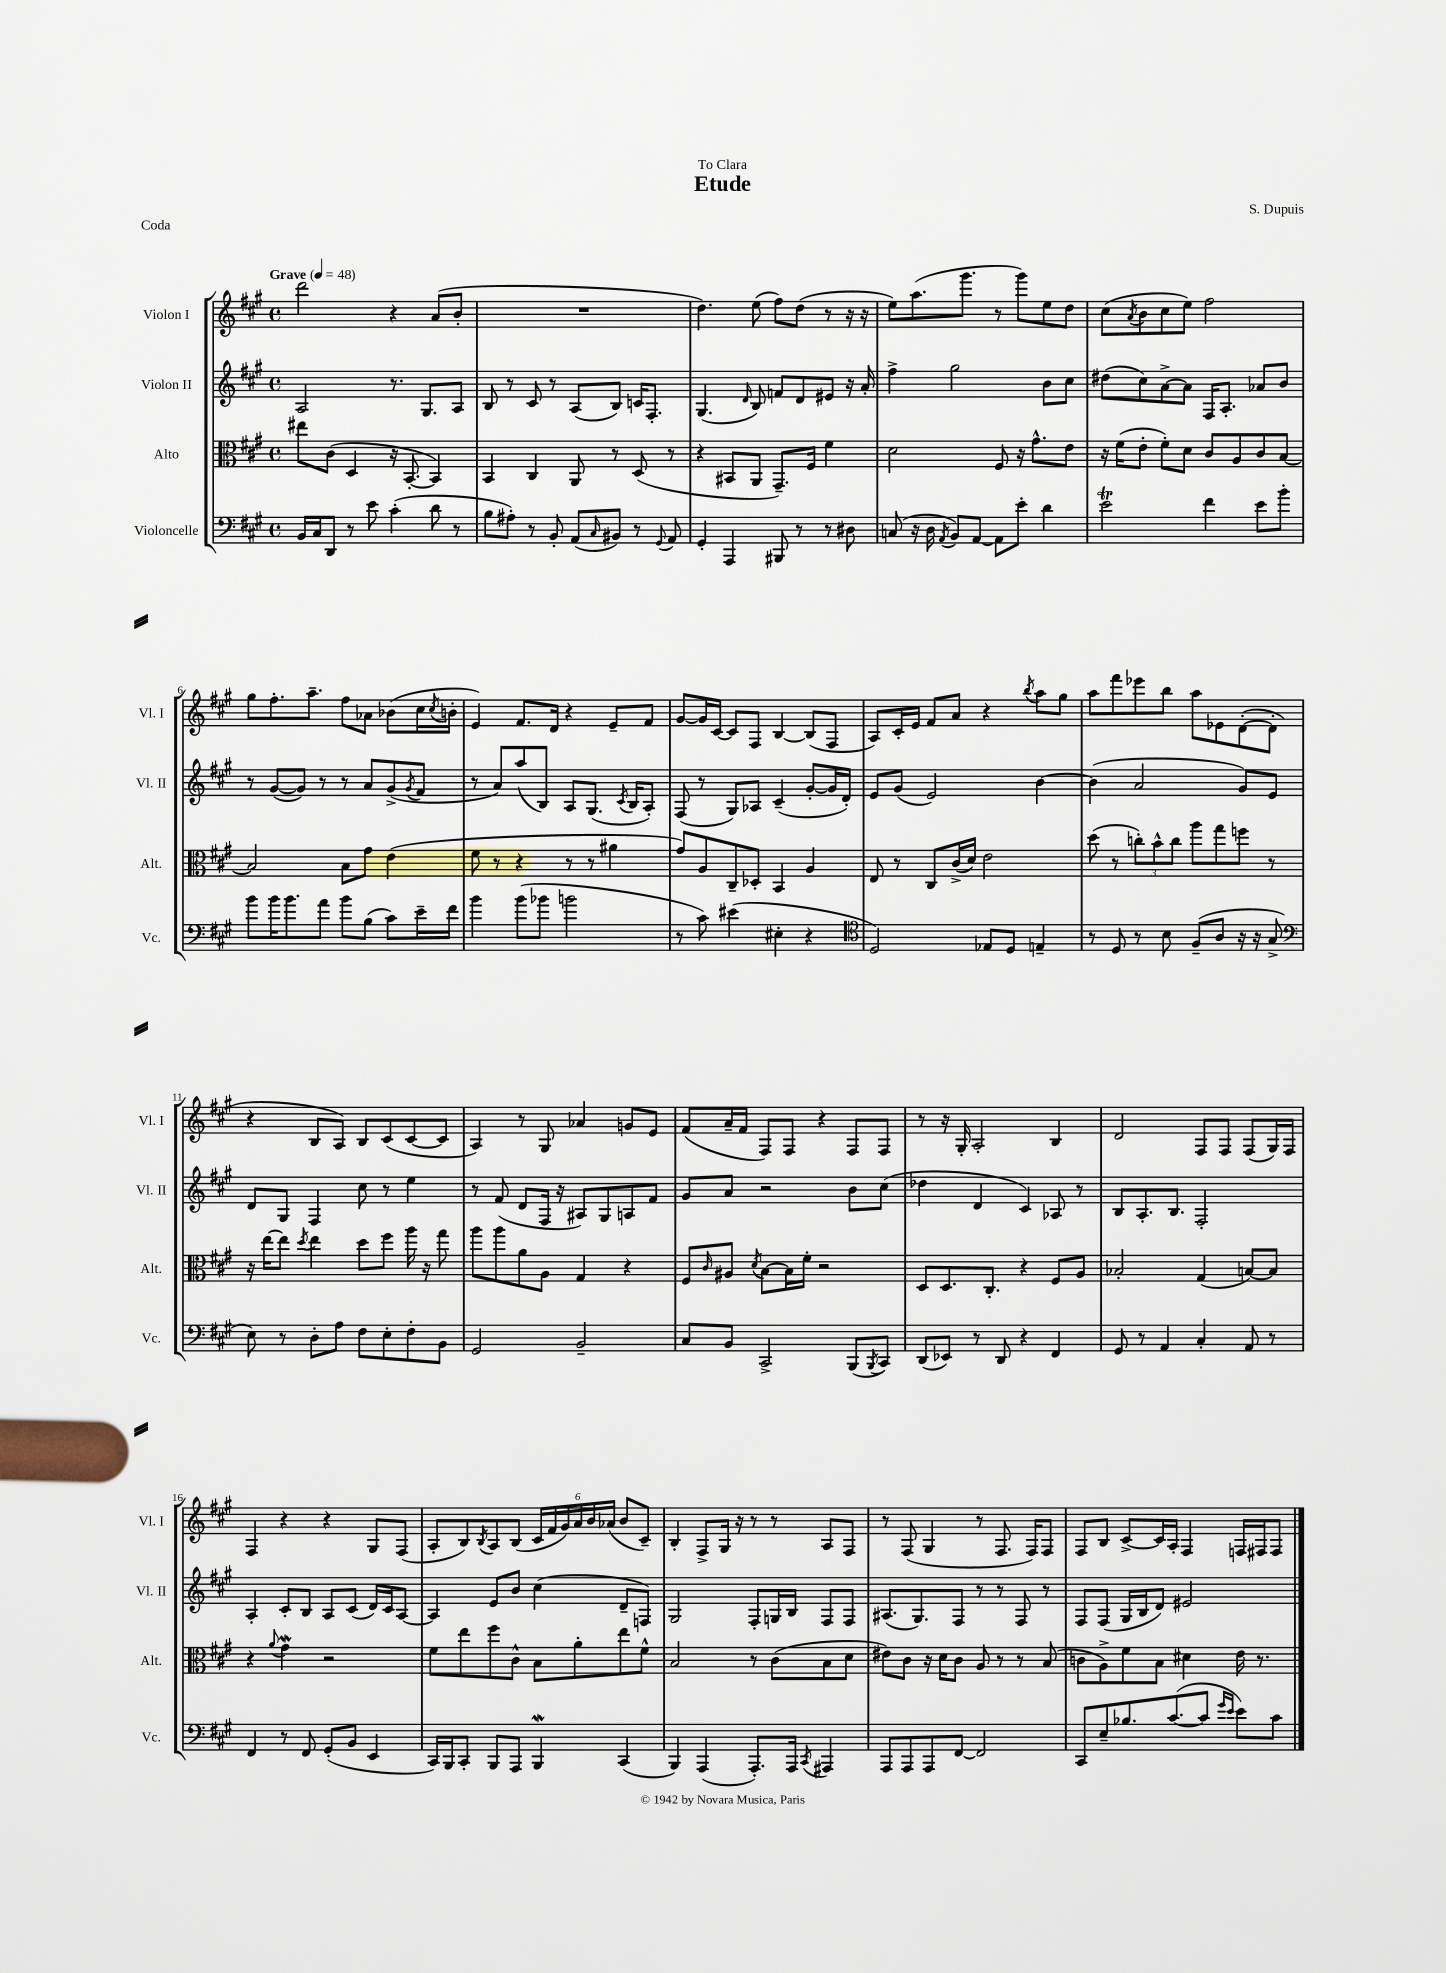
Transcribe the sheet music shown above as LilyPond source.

\header { title = "Etude" composer = "S. Dupuis" dedication = "To Clara" piece = "Coda" }
<<
\new StaffGroup <<
\new Staff = "s0" \with { instrumentName = "Violon I" shortInstrumentName = "Vl. I" } {
    \clef treble \key a \major \defaultTimeSignature \time 4/4 \tempo "Grave" 4 = 48
    d'''2 r4 a'8( b'8-. |
    R1 |
    d''4.) e''8( fis''8) d''8( r8 r16 r16 |
    e''8) a''8.( gis'''8. r8 gis'''8) e''8 d''8 |
    cis''8( \acciaccatura { a'8 } b'8 cis''8 e''8) fis''2 |
    gis''8 fis''8.-. a''8.-- fis''8 aes'8 bes'8( cis''16 \acciaccatura { cis''8 } b'16-. |
    e'4) fis'8. d'16 r4 e'8-- fis'8 |
    gis'8~ gis'16 cis'16~ cis'8 fis8 b4~ b8( fis8 |
    a8) cis'16-. e'16 fis'8 a'8 r4 \acciaccatura { b''8 } a''8 gis''8 |
    a''8 fis'''8 ees'''8 b''8 a''8 ees'8 d'8~-.( d'8-. |
    r4 b8 a8) b8 cis'8( cis'8~ cis'8 |
    a4) r8 gis8 aes'4 g'8 e'8 |
    fis'8( a'16-- fis'16 fis8) fis8 r4 fis8 fis8 |
    r8 r16 gis16-. a2-. b4 |
    d'2 fis8 fis8 fis8( gis16) fis16 |
    fis4 r4 r4 gis8 fis8( |
    a8-. b8) \acciaccatura { b8 } a8 b8( \tuplet 6/4 { cis'16 fis'16 gis'16) a'16 b'16 aes'16( } b'8 cis'8--) |
    b4-. fis8-> gis16 r16 r8 r8 a8 fis8 |
    r8 fis8( gis4 r8 fis8. fis16) fis8 |
    fis8 b8 cis'8~-> cis'16 a16-. fis4 f16 fis16 fis8 \bar "|." |
}
\new Staff = "s1" \with { instrumentName = "Violon II" shortInstrumentName = "Vl. II" } {
    \clef treble \key a \major \defaultTimeSignature \time 4/4
    a2 r8. gis8. a8 |
    b8 r8 cis'8 r8 a8( b8) c'16 fis8.-. |
    gis4.( \grace { d'16 } b8) f'8 d'8 eis'8 r16 a'16-. |
    fis''4-> gis''2 b'8 cis''8 |
    dis''8( cis''8) a'8~-> a'8 fis16 a8.-. aes'8 b'8 |
    r8 gis'8~( gis'8) r8 r8 a'8 gis'8->( \acciaccatura { gis'8 } fis'8 |
    r8 a'8) a''8( b8) a8 gis8.( \acciaccatura { cis'8 } b16 a8-.) |
    fis8( r8 gis8) aes8 cis'4--( gis'8~-. gis'16 d'16-.) |
    e'8 gis'8( e'2) b'4~ |
    b'4( a'2 gis'8) e'8 |
    d'8 gis8 fis4 cis''8 r8 e''4 |
    r8 fis'8( d'8 fis16 r16 ais8) gis8 a8 fis'8 |
    gis'8 a'8 r2 b'8 cis''8( |
    des''4 d'4 cis'4) aes8 r8 |
    b8 a8.-. b8. fis2-. |
    a4-. cis'8-. b8 a8 cis'8( d'16) cis'16 a8~ |
    a4 e'8 b'8 cis''4( d'8-- f8) |
    gis2 fis8-. g16 b16 fis8 fis8 |
    ais8.( gis8.) fis8 r8 r8 fis8 r8 |
    fis8 fis8( gis16 b16 d'8) eis'2 \bar "|." |
}
\new Staff = "s2" \with { instrumentName = "Alto" shortInstrumentName = "Alt." } {
    \clef alto \key a \major \defaultTimeSignature \time 4/4
    eis''8 cis'8( d4 r16 b,8.~-. b,4) |
    b,4 cis4 a,8 r8 d8( r8 |
    r4 bis,8 a,8 gis,8.--) fis16 fis'4 |
    d'2 fis8 r16 gis'8.-^ e'8 |
    r16 fis'16( e'8-. fis'8-.) d'8 cis'8 a8 cis'8 b8~ |
    b2 b8 gis'8 e'4( |
    fis'8 r8 r4 r8 r8 ais'4 |
    gis'8) a8 cis8-- des8-. b,4 a4 |
    e8 r8 cis8 cis'16->( d'16) e'2 |
    d''8( r8 \tuplet 3/2 { c''8-.) b'8-^ c''8 } a''8 gis''8 f''8 r8 |
    r16 e''16~ e''8 \acciaccatura { d''8 } e''4 d''8 fis''8 a''16 r16 gis''8 |
    a''8 a''8 a'8 a8 gis4 r4 |
    fis8 \grace { cis'16 } ais8 \acciaccatura { d'8 } b8~ b16 fis'16-. r2 |
    d8 d8. cis8.-. r4 fis8 a8 |
    bes2-. gis4( b8~) b8 |
    r4 \appoggiatura { a'8 } gis'4\mordent r2 |
    fis'8 e''8 fis''8 cis'8-^ b8 a'8-. e''8 fis'8-^ |
    b2 r8 cis'8( b8 d'8 |
    eis'8) cis'8 r16 d'16 cis'8 a8 r8 r8 b8( |
    c'8 a8->) fis'8 b8 dis'4 e'16 r8. \bar "|." |
}
\new Staff = "s3" \with { instrumentName = "Violoncelle" shortInstrumentName = "Vc." } {
    \clef bass \key a \major \defaultTimeSignature \time 4/4
    b,16 cis16 d,8 r8 e'8 cis'4-.( d'8 r8 |
    b8 ais8-.) r8 b,8-. a,8( \grace { cis16 } bis,8) r8 \appoggiatura { gis,8 } a,8 |
    gis,4-. a,,4 bis,,8 r8 r8 dis8 |
    c8( r16 d16 \acciaccatura { a,8 } b,8) a,8~ a,8 e'8-. d'4 |
    e'2\trill fis'4 e'8 b'8-. |
    b'8 b'16 b'8. a'8 b'8 b8( cis'8) e'16-- fis'16 |
    b'4 b'8( bes'8 b'2 |
    r8 cis'8) eis'4( eis4-. r4 |
    \clef tenor d2) ees8 d8 e4-- |
    r8 d8 r8 b8 fis8--( a8 r16 r16 gis8-> |
    \clef bass e8) r8 d8-. a8 fis8 e8-. fis8-. b,8 |
    gis,2 b,2-- |
    cis8 b,8 cis,2-> b,,8( \acciaccatura { b,,8 } cis,8) |
    d,8( ees,8) r8 d,8 r4 fis,4 |
    gis,8 r8 a,4 cis4-. a,8 r8 |
    fis,4 r8 fis,8 gis,8-.( b,8 e,4 |
    cis,16) b,,16 cis,8-. b,,8 a,,8 b,,4\mordent cis,4( |
    b,,4) a,,4( a,,8.-.) a,,16 \acciaccatura { cis,8 } ais,,4 |
    a,,8 a,,8 a,,8 fis,8~ fis,2 |
    cis,8 e8-- bes8. cis'8.~( cis'8 \grace { gis'16 e'16 } e'8) cis'8 \bar "|." |
}
>>
>>
